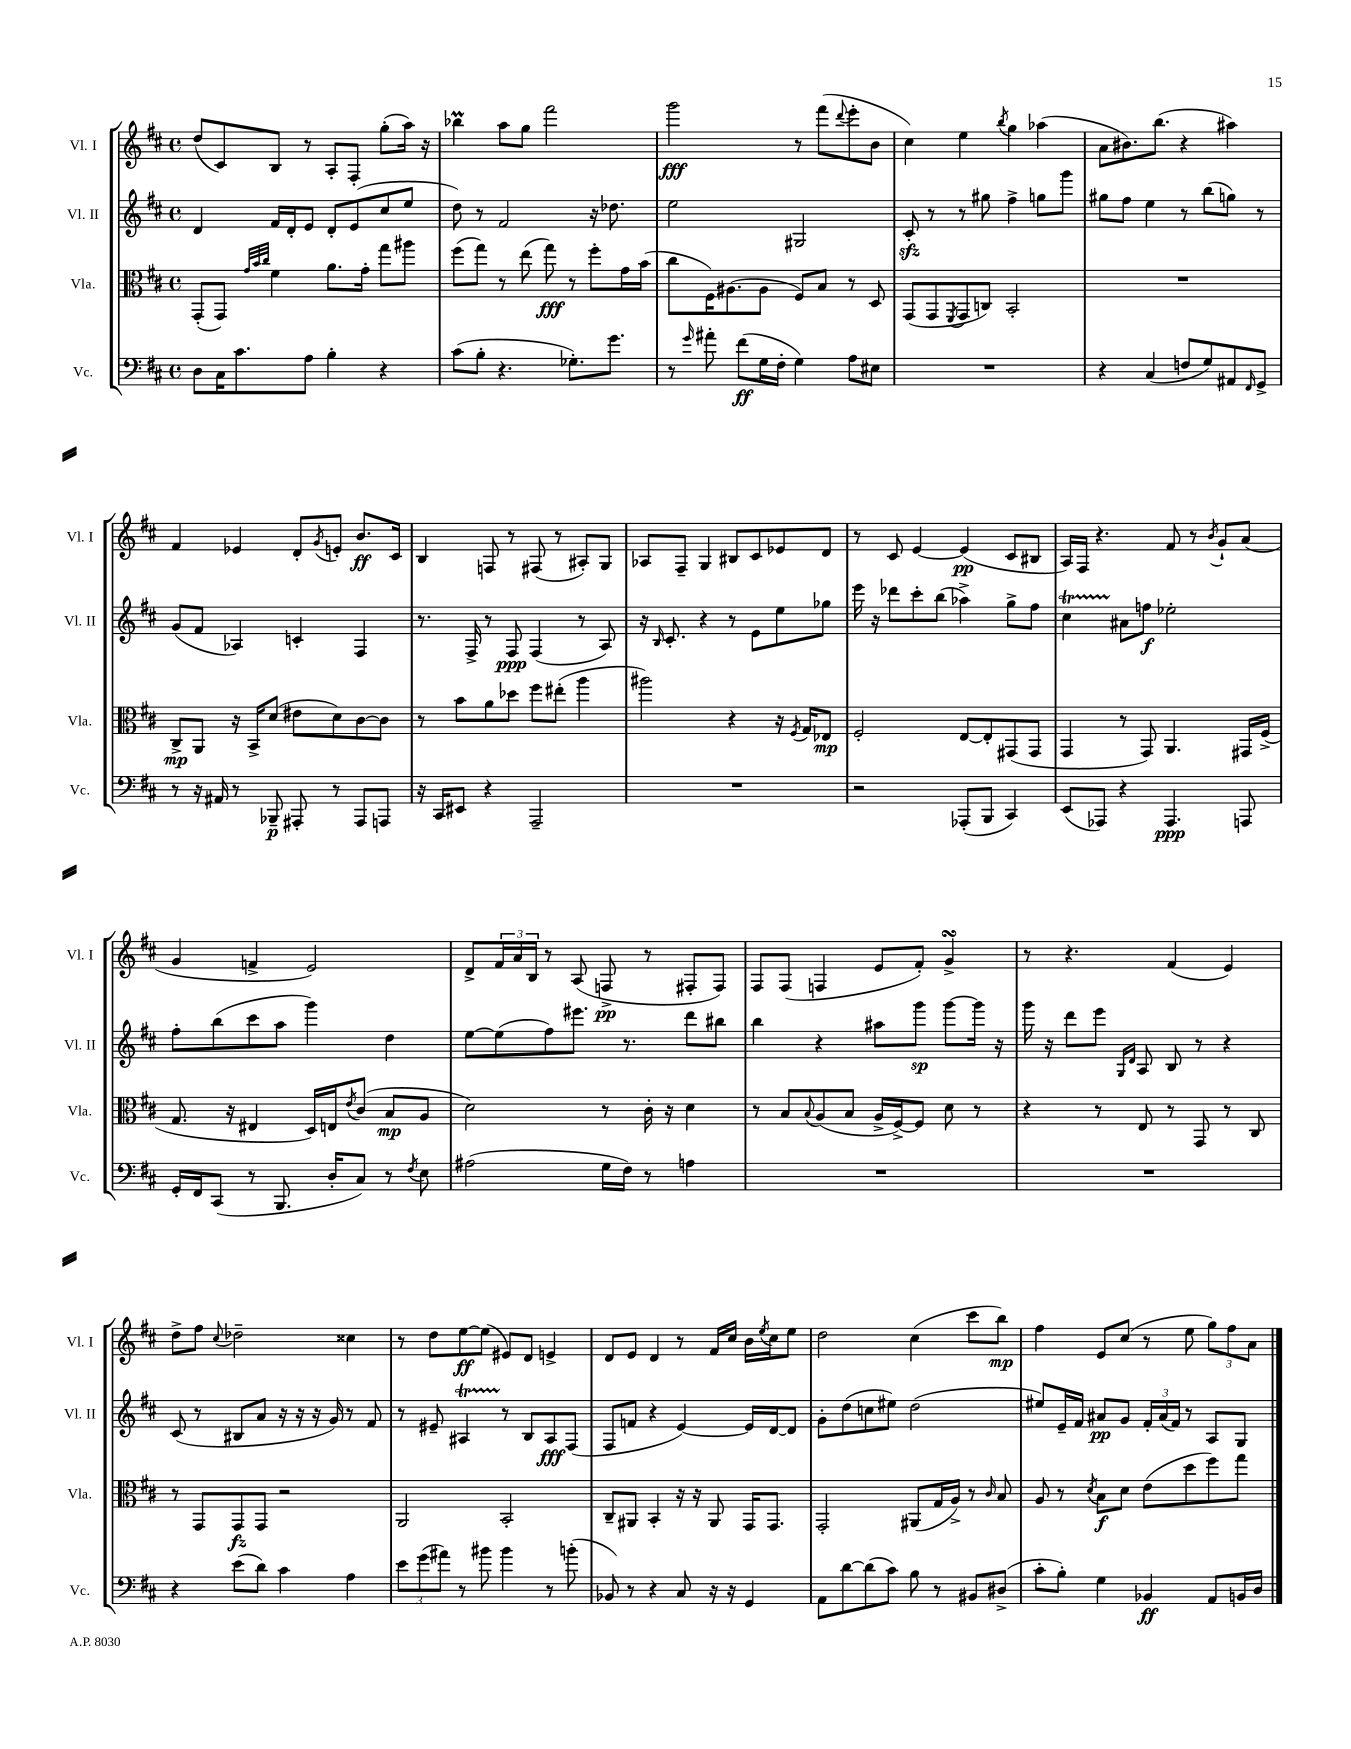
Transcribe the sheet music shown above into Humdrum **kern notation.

**kern	**kern	**kern	**kern
*staff4	*staff3	*staff2	*staff1
*clefF4	*clefC3	*clefG2	*clefG2
*k[f#c#]	*k[f#c#]	*k[f#c#]	*k[f#c#]
*M4/4	*M4/4	*M4/4	*M4/4
*met(c)	*met(c)	*met(c)	*met(c)
8D\L	(8GG'/L	4d/	(8dd/L
16C#\K	8GG/J)	.	8c#/)
8.c#\	.	.	.
.	32qqg/LLL	.	.
.	32qqb/	.	.
.	32qqcc#/JJJ	.	.
.	4f#\	16f#/LL	8B/J
.	.	16d'/J	.
8A\J	.	8e/J	8r
4B'\	8.a\L	8d'/L	8A'/L
.	.	(8e/	8F#'/J
.	16g'\Jk	.	.
4r	8gg\L	8cc#/	(8gg'\L
.	8aa#\J	8ee/J	16aa\Jk)
.	.	.	16r
=	=	=	=
(8c#\L	(8ff#\L	8dd\)	4bb-\
8B'\J	8gg\J)	8r	.
4.r	8r	2f#/	8aa\L
.	(8ee\	.	8gg\J
.	8gg\)	.	2fff#\
8.G-'\L)	8r	.	.
.	8ff#'\L	16r	.
8.g\J	.	8.dd-\	.
.	16g\L	.	.
.	(16b\JJ	.	.
=	=	=	=
8r	8cc#\L	2ee\	2ggg\
16qqg/	.	.	.
8a#'\	16F#\K)	.	.
.	(8.A#\	.	.
(8f#\L	.	.	.
16G\L	8A#\J	.	.
16F#'\JJ	.	.	.
4G\)	8F#/L)	2G#/	8r
.	8B/J	.	(8fff#\L
.	.	.	8qqddd/
8A\L	8r	.	8eee'\
8E#\J	8D/	.	8b\J
=	=	=	=
1r	(8GG/L	8c#'/	4cc#\)
.	8GG/	8r	.
.	8qFF#/	.	.
.	8GG/	8r	4ee\
.	8C/J)	8gg#\	.
.	.	.	8qbb/
.	2BB'/	4ff#^\	4gg\
.	.	8gg\L	(4aa-\
.	.	8ggg\J	.
=	=	=	=
4r	1r	8gg#\L	8a\L
.	.	8ff#\J	8.b#\)
(4C#/	.	4ee\	.
.	.	.	(8.bb\J
8F/L	.	8r	4r
8G/)	.	(8bb\L	.
8AA#/	.	8gg\J)	4aa#\)
16qqFF#/	.	.	.
8GG^/J	.	8r	.
=	=	=	=
8r	8C#^/L	(8g/L	4f#/
16r	8AA/J	8f#/J	.
16AA#/	.	.	.
8r	16r	4A-/)	4e-/
.	16BB^/LK	.	.
8BBB-~/	(8d/J	.	.
8AAA#'/	8e#\L	4c'/	8d'/L
.	.	.	8qg/
8r	8d\)	.	8e'/J
8AAA#/L	[8c#\	4F#/	8.b/L
8AAA/J	8c#\]J	.	.
.	.	.	16c#/Jk
=	=	=	=
16r	8r	8.r	4B/
16CC#/LK	.	.	.
8EE#/J	8b\L	.	.
.	.	16F#^/	.
4r	8a\	8r	8F/
.	8dd-\J	8F#/	8r
2AAA~/	8ff#\L	(4F#/	(8F#/
.	(8ee#'\J	.	8r
.	4aa\	8r	8A#'/L)
.	.	8A/)	8G/J
=	=	=	=
1r	2aa#\)	16r	8A-/L
.	.	16qqB/	.
.	.	8.c#'/	.
.	.	.	8F#~/J
.	.	4r	4G/
.	4r	8r	8B#/L
.	.	8e\L	8c#/
.	16r	8ee\	8e-/
.	8qF#/	.	.
.	16G/LK	.	.
.	8E-/J	8gg-\J	8d/J
=	=	=	=
2r	2F#'/	16eee\	8r
.	.	16r	.
.	.	8ddd-\L	8c#/
.	.	8ccc#'\	[4e/
.	.	(8bb\J	.
(8AAA-'/L	[8E/L	4aa-^\)	(4e/]
8BBB/J	8E'/]	.	.
4CC#/)	(8GG#/	8gg^\L	8c#/L
.	8GG#/J	8ff#\J	8B#/J
=	=	=	=
(8EE/L	4GG/	4cc#\	16A/LL)
.	.	.	16F#/JJ
8AAA-/J)	.	.	4.r
4r	8r	8a#\L	.
.	8GG/)	8ff\J	.
4.AAA-/	4.AA/	2ee-'\	8f#/
.	.	.	8r
.	.	.	8qb/
.	.	.	8g`/L
8AAA/	16GG#/LL	.	(8a/J
.	(16F#^/JJ	.	.
=	=	=	=
16GG'/LL	8.G/	8ff#'\L	4g/
16FF#/J	.	.	.
(8CC#/J	.	(8bb\	.
.	16r	.	.
8r	4E#/	8ccc#\	4f^/
8.BBB/	.	8aa\J	.
.	16D/LL)	4ggg\)	2e/)
16D'/LK	16E/J	.	.
.	8qe/	.	.
8C#/J)	(8c#/J	.	.
8r	8B/L	4dd\	.
8qF#/	.	.	.
8E\	8A/J	.	.
=	=	=	=
(2A#\	2d\)	[8ee\L	8d^/L
.	.	(8ee\]	24f#/L
.	.	.	24a/
.	.	.	24B/JJ
.	.	8ff#\)	8r
.	.	8.eee#\J	(8A/
16G\LL	8r	.	8F^/
16F#\JJ)	.	8.r	.
8r	16c#'\	.	8r
.	16r	.	.
4A\	4d\	8ddd\L	8F#'/L
.	.	8bb#\J	8F#/J)
=	=	=	=
1r	8r	4bb\	8F#/L
.	8B/L	.	(8F#/J
.	8qqB/	.	.
.	(8A/	4r	4F/
.	8B/J	.	.
.	16A^/LL	8aa#\L	8e/L
.	[16F#^/J)	.	.
.	8F#/]J	8ggg\J	8f#'/J)
.	8d\	[8ggg\L	4g^/
.	8r	16ggg\]Jk	.
.	.	16r	.
=	=	=	=
1r	4r	16ggg\	8r
.	.	16r	.
.	.	8ddd\L	4.r
.	8r	8eee\J	.
.	.	16qqG/LL	.
.	.	16qqd/JJ	.
.	8E/	8A/	.
.	8r	8B/	(4f#/
.	8GG/	8r	.
.	8r	4r	4e/)
.	8C#/	.	.
=	=	=	=
4r	8r	(8c#/	8dd^\L
.	8GG/L	8r	8ff#\J
.	.	.	8qqcc#/
(8e\L	8GG/	8B#/L	2dd-~\
8d\J)	8GG/J	8a/J	.
4c#\	2r	16r	.
.	.	16r	.
.	.	16r	.
.	.	16g/)	.
4A\	.	8r	4cc##\
.	.	8f#/	.
=	=	=	=
12e\L	2AA/	8r	8r
(12g\	.	.	.
.	.	8e#~/	8dd\L
12a#\J)	.	.	.
8r	.	4A#/	[8ee\
8b#\	.	.	(8ee\]J
4b#\	2BB'/	8r	8e#/L)
.	.	8B/L	8d/J
8r	.	8A#/	4e^/
(8b'\	.	(8F#/J	.
=	=	=	=
8BB-/)	8C#~/L	8F#/L	8d/L
8r	8AA#/J	8f/J	8e/J
4r	4BB'/	4r	4d/
8C#/	16r	[4e/)	8r
.	16r	.	.
16r	8AA#/	.	16f#/LL
16r	.	.	16cc#/JJ
4GG/	16GG/LK	16e/]LL	16b\LL
.	.	.	8qee/
.	8.GG/J	[16d/J	16cc#\J
.	.	8d/]J	8ee\J
=	=	=	=
8AA\L	2GG'/	8g'\L	2dd\
[8d\	.	(8dd\	.
(8d\]	.	8cc\	.
8c#\J)	.	8ee#\J)	.
8B\	(8AA#/L	(2dd\	(4cc#\
8r	16G/L	.	.
.	16A^/JJ)	.	.
8BB#/L	8r	.	8ccc#\L
.	16qqc#/	.	.
(8D#^/J	8B/	.	8bb\J)
=	=	=	=
8c#'\L	8A/	8ee#/L)	4ff#\
8B'\J)	8r	16e~/L	.
.	.	16f#/JJ	.
.	8qd/	.	.
4G\	8B\L	8a#/L	8e/L
.	8d\J	8g/J	(8cc#/J
4BB-/	(8e\L	24f#'/LL	8r
.	.	(24a#/	.
.	.	24f#/JJ)	.
.	8dd\	8r	8ee\
8AA/L	8ff#\)	8A/L	12gg\L)
.	.	.	12ff#\
16BB/L	8gg\J	8G/J	.
.	.	.	12a\J
16D/JJ	.	.	.
==	==	==	==
*-	*-	*-	*-
